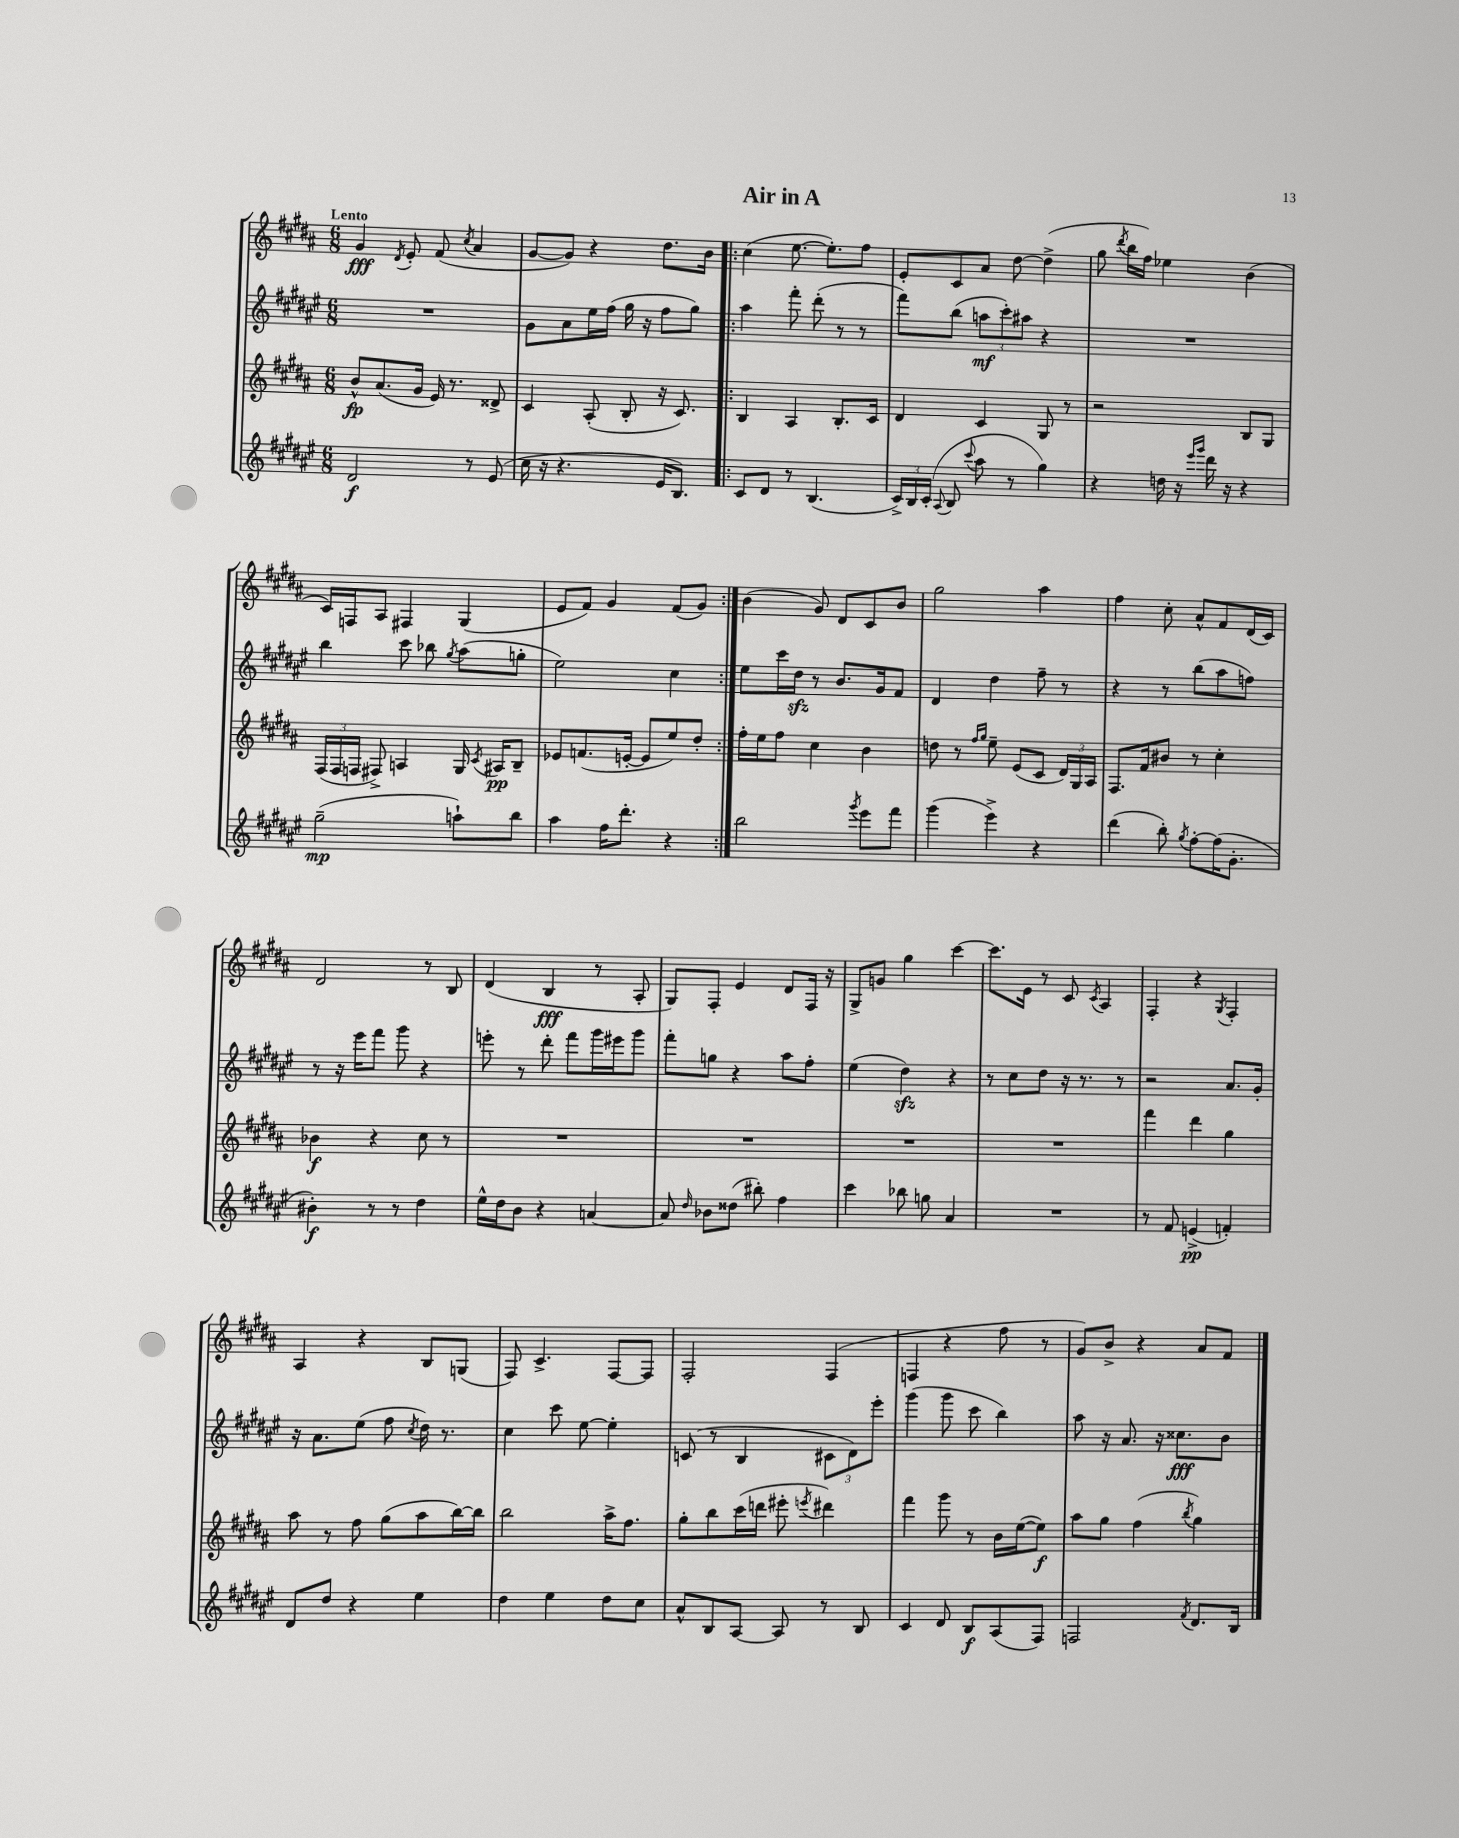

**kern	**kern	**kern	**kern
*staff4	*staff3	*staff2	*staff1
*clefG2	*clefG2	*clefG2	*clefG2
*k[f#c#g#d#a#e#]	*k[f#c#g#d#a#]	*k[f#c#g#d#a#e#]	*k[f#c#g#d#a#]
*M6/8	*M6/8	*M6/8	*M6/8
2d#/	8b^^/L	2.r	4g#/
.	(8.a#/	.	.
.	.	.	8qd#/
.	.	.	8e'/
.	16g#/Jk	.	.
.	16e/)	.	(8f#/
.	8.r	.	.
.	.	.	8qcc#/
8r	.	.	4a#/
(8e#/	8d##^/	.	.
=	=	=	=
16cc#\	4c#/	8g#\L	[8g#/L
16r	.	.	.
4.r	.	8a#\	8g#/]J)
.	(8A#'/	16ee#\L	4r
.	.	(16ff#\JJ	.
.	8B'/	16gg#\	.
.	.	16r	.
16e#/LK	16r	8ff#\L	8.dd#\L
8.B/J)	8.c#/)	.	.
.	.	8gg#\J)	.
.	.	.	16b\Jk
=!|:	=!|:	=!|:	=!|:
8c#/L	4B/	4aa#\	(4cc#\
8d#/J	.	.	.
8r	4A#/	8fff#'\	[8.ee\
(4.B/	.	(8ddd#'\	.
.	.	.	8.ee'\]L)
.	8.B'/L	8r	.
.	.	8r	8ff#\J
.	16c#/Jk	.	.
=	=	=	=
24c#^/LL)	4d#/	8fff#\L)	8e'/L
24B/	.	.	.
(24c#'/JJ	.	.	.
8qqA#/	.	.	.
8B/	.	(8bb\J	8c#/
8qqccc#/	.	.	.
8aa#\	4c#/	12aa\L	8a#/J
.	.	12ccc#'\)	.
8r	.	.	[8dd#\
.	.	12aa#\J	.
4gg#\)	8G#/	4r	(4dd#^\]
.	8r	.	.
=	=	=	=
4r	2r	2.r	8gg#\
.	.	.	8qddd#/
.	.	.	16bb\LL
.	.	.	16ff#\JJ)
16dd\	.	.	4ee-\
16r	.	.	.
16qqeee#/LL	.	.	.
16qqggg#/JJ	.	.	.
16ddd#\	.	.	.
16r	.	.	.
4r	8B/L	.	(4b\
.	8G#/J	.	.
=	=	=	=
(2gg#~\	(24F#/LL	4bb\	16c#/LL)
.	24F#/	.	.
.	.	.	16F/J
.	24F/JJ	.	.
.	8F#^/)	.	8A#/J
.	4A/	8ccc#\	4F#/
.	.	8bb-\	.
.	.	8qgg#/	.
8aa`\L)	16G#/	(8aa#\L	(4G#/
.	8qc#/	.	.
.	16A#/LK	.	.
8bb\J	8B~/J	8gg'\J	.
=	=	=	=
4aa#\	8e-/L	2ee#\)	8e/L
.	(8.f/	.	8f#/J)
16ff#\LK	.	.	4g#/
8.ddd#'\J	[16e'/Jk	.	.
.	8e/]L	.	.
4r	8ee/)	4cc#\	(8f#/L
.	8dd#'/J	.	8g#/J)
=:|!	=:|!	=:|!	=:|!
2bb\	16ff#'\LL	8ee#\L	(4b\
.	16ee\J	.	.
.	8ff#\J	16ccc#\L	.
.	.	16dd#\JJ	.
.	4cc#\	8r	8g#/)
.	.	8.b/L	8d#/L
8qggg#/	.	.	.
8eee#\L	4b\	.	8c#/
.	.	16g#/k	.
8fff#\J	.	8f#/J	8b/J
=	=	=	=
(4ggg#\	8dd\	4d#/	2gg#\
.	8r	.	.
.	16qqff#/LL	.	.
.	16qqgg#/JJ	.	.
4eee#^\)	8ee~\	4dd#\	.
.	(8e/L	.	.
4r	8c#/J	8ff#~\	4aa#\
.	24d#/LL)	8r	.
.	24G#/	.	.
.	24A#/JJ	.	.
=	=	=	=
(4ddd#\	8.F#/L	4r	4ff#\
.	16f#/k	.	.
8bb'\)	8b#/J	8r	8cc#'\
8qgg#/	.	.	.
[8ff#'\L	8r	(8bb\L	8a#^^/L
(16ff#\]K	4cc#'\	8aa#\	8f#/
8.g#'\J	.	.	.
.	.	8ff\J)	(16d#/L
.	.	.	16c#/JJ)
=	=	=	=
4b#'\)	4b-\	8r	2d#/
.	.	16r	.
.	.	16eee#\LK	.
8r	4r	8fff#\J	.
8r	.	8ggg#\	.
4dd#\	8cc#\	4r	8r
.	8r	.	8B/
=	=	=	=
16ee#^^\LL	2.r	8eee'\	(4d#/
16dd#\J	.	.	.
8b\J	.	8r	.
4r	.	8ddd#'\	4B/
.	.	8fff#\L	.
[4a/	.	16ggg#\L	8r
.	.	16eee#\J	.
.	.	8ggg#\J	8A#'/
=	=	=	=
8a/]	2.r	8fff#'\L	8G#/L)
16qqdd#/	.	.	.
8b-\L	.	8gg\J	8F#'/J
(8dd##\J	.	4r	4e/
8bb#'\)	.	.	.
4ff#\	.	8aa#\L	8d#/L
.	.	8ff#'\J	16F#/Jk
.	.	.	16r
=	=	=	=
4ccc#\	2.r	(4ee#\	8G#^/L
.	.	.	8g/J
8bb-\	.	4dd#\)	4gg#\
8gg\	.	.	.
4a#/	.	4r	[4ccc#\
=	=	=	=
2.r	2.r	8r	8.ccc#\]L
.	.	8cc#\L	.
.	.	.	16e\Jk
.	.	8dd#\J	8r
.	.	16r	8c#/
.	.	8.r	.
.	.	.	8qc#/
.	.	.	4A#/
.	.	8r	.
=	=	=	=
8r	4fff#\	2r	4F#'/
8f#/	.	.	.
(4e^/	4ddd#\	.	4r
.	.	.	8qG#/
4f'/)	4gg#\	8.a#/L	4F#'/
.	.	16g#'/Jk	.
=	=	=	=
8d#/L	8aa#\	16r	4A#/
.	.	8.a#\L	.
8dd#/J	8r	.	.
4r	8ff#\	(8ee#\J	4r
.	(8gg#\L	8ff#\	.
.	.	8qcc#/	.
4ee#\	8aa#\	16dd#\)	8B/L
.	.	8.r	.
.	[16bb\L)	.	(8G/J
.	16bb\]JJ	.	.
=	=	=	=
4dd#\	2bb\	4cc#\	8F#/)
.	.	.	4.c#^/
4ee#\	.	8ccc#\	.
.	.	[8ee#\	.
8dd#\L	16aa#^\LK	4ee#'\]	[8F#/L
.	8.ff#\J	.	.
8cc#\J	.	.	8F#/]J
=	=	=	=
8a#^^/L	8gg#'\L	(8c/	2F#'/
8B/	8bb\	8r	.
[8A#/J	(16ccc#\L	4B/	.
.	16ddd\JJ	.	.
8A#/]	8eee#'\	.	.
.	8qeee/	.	.
8r	4ddd#\)	12c#\L	(4F#/
.	.	12d#\)	.
8B/	.	.	.
.	.	12eee#'\J	.
=	=	=	=
4c#/	4fff#\	(4ggg#\	4F/
8d#/	8ggg#\	8ggg#\	4r
8B/L	8r	8ccc#\	.
(8A#/	16b\LL	4bb\)	8ff#\
.	([16ee\J	.	.
8F#/J)	8ee\]J)	.	8r
=	=	=	=
2F/	8aa#\L	8aa#\	8g#/L)
.	8gg#\J	16r	8b^/J
.	.	8.a#/	.
.	(4ff#\	.	4r
.	.	16r	.
.	.	8.cc##\L	.
8qf#/	8qbb/	.	.
8.d#/L	4gg#\)	.	8a#/L
.	.	8b\J	8f#/J
16B/Jk	.	.	.
==	==	==	==
*-	*-	*-	*-
